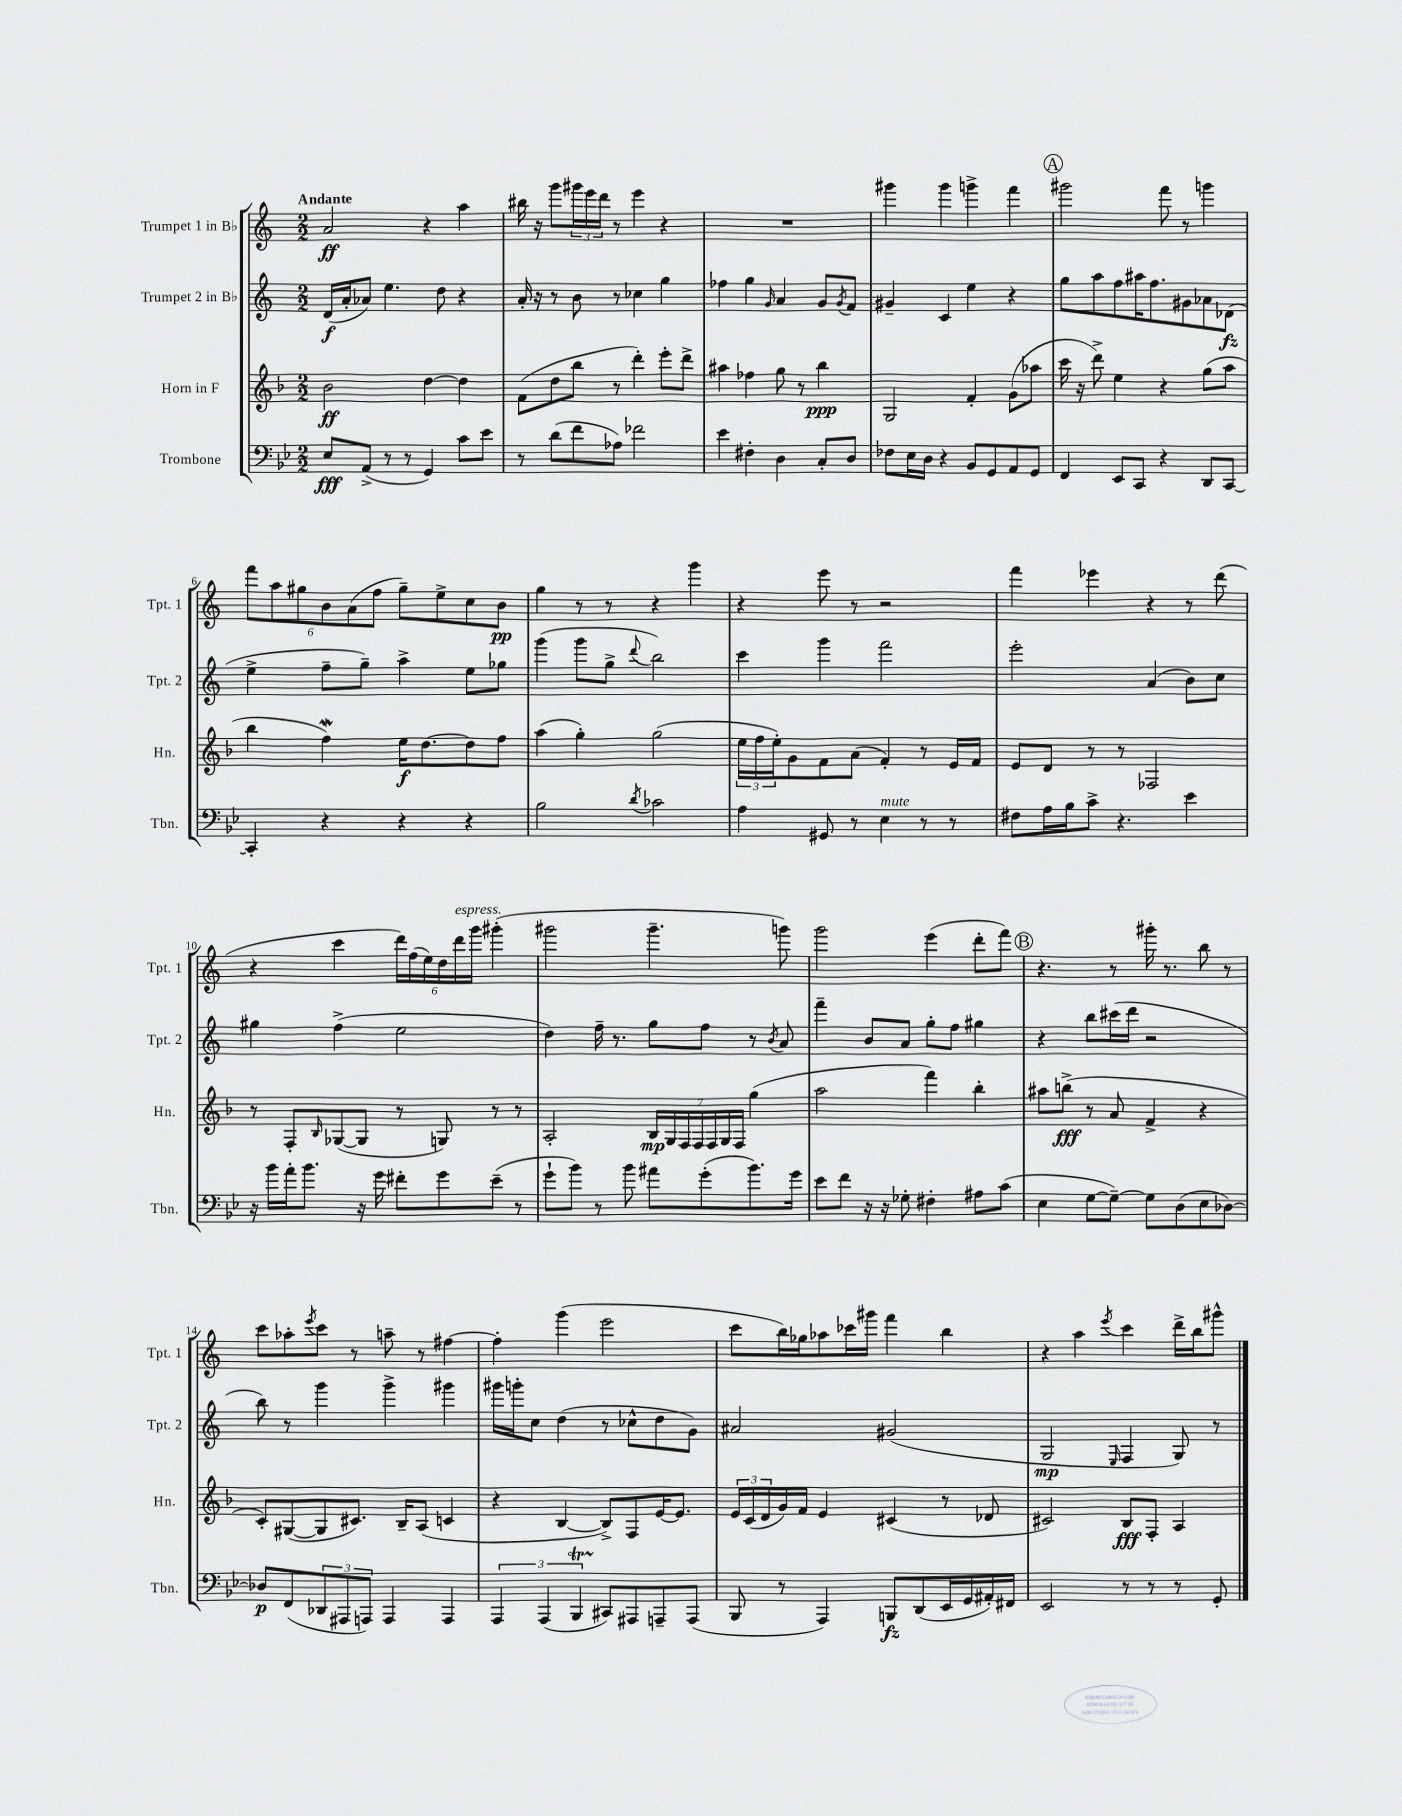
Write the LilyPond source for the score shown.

<<
\new StaffGroup <<
\new Staff = "s0" \with { instrumentName = "Trumpet 1 in Bb" shortInstrumentName = "Tpt. 1" } {
    \clef treble \key c \major \numericTimeSignature \time 2/2 \tempo "Andante"
    a'2\ff r4 a''4 |
    bis''16 r16 g'''8 \tuplet 3/2 { gis'''16 e'''16 d'''16 } r8 e'''4 r4 |
    R1 |
    gis'''4 gis'''4 g'''4-> f'''4 |
    \mark \markup { \circle "A" } gis'''2 f'''8 r8 g'''4 |
    \tuplet 6/4 { f'''8 a''8 gis''8 b'8 a'8( f''8 } gis''8--) e''8-> c''8 b'8\pp |
    g''4 r8 r8 r4 g'''4 |
    r4 e'''8 r8 r2 |
    f'''4 ees'''4 r4 r8 d'''8( |
    r4 c'''4 \tuplet 6/4 { d'''16) f''16( e''16) d''16 d'''16^\markup { \italic "espress." } g'''16 } gis'''4-.( |
    gis'''2 gis'''4.-- g'''8) |
    g'''2 e'''4( d'''8-. f'''8) |
    \mark \markup { \circle "B" } r4. r8 gis'''16-. r8. b''8 r8 |
    c'''8 aes''8-. \acciaccatura { e'''8 } c'''8 r8 a''8-- r8 fis''4~ |
    fis''4-. g'''4( e'''2 |
    c'''8 b''16) ges''16 aes''8 ces'''16 gis'''16 f'''4 b''4 |
    r4 a''4 \acciaccatura { e'''8 } c'''4 d'''16-> b''16 gis'''8-^ \bar "|." |
}
\new Staff = "s1" \with { instrumentName = "Trumpet 2 in Bb" shortInstrumentName = "Tpt. 2" } {
    \clef treble \key c \major \numericTimeSignature \time 2/2
    d'16\f( a'16-. aes'8) e''4. d''8 r4 |
    a'16-. r16 r8 b'8 r8 ces''4 g''4 |
    fes''4 g''4 \grace { g'16 } a'4 g'8 \acciaccatura { g'8 } f'8 |
    gis'4-- c'4 e''4 r4 |
    \mark \markup { \circle "A" } g''8 a''8 f''8 ais''16 f''8. gis'8 aes'8 des'8\fz( |
    e''4-> f''8-- g''8--) a''4-> e''8 ges''8 |
    g'''4( g'''8 g''8-> \appoggiatura { d'''8 } b''2) |
    c'''4 g'''4 f'''2 |
    e'''2-. a'4( b'8) c''8 |
    gis''4 f''4->( e''2 |
    d''4) f''16-- r8. g''8 f''8 r8 \acciaccatura { b'8 } a'8 |
    f'''4-- b'8 a'8 g''8-. f''8 gis''4 |
    \mark \markup { \circle "B" } r4 b''8 cis'''16( d'''16 r2 |
    b''8) r8 g'''4 g'''4-> gis'''4 |
    gis'''16 g'''16-. c''8 d''4( r8 ces''8-^ d''8 g'8) |
    ais'2 gis'2( |
    g2\mp \grace { e16 } f4 g8) r8 \bar "|." |
}
\new Staff = "s2" \with { instrumentName = "Horn in F" shortInstrumentName = "Hn." } {
    \clef treble \key f \major \numericTimeSignature \time 2/2
    bes'2\ff d''4~ d''4 |
    f'8( d''8 bes''8 r8 d'''4-.) e'''8-. d'''8-> |
    ais''4 fes''4 g''8 r8 bes''4\ppp |
    g2 f'4-. g'8( aes''8 |
    \mark \markup { \circle "A" } c'''16 r16 d'''8->) e''4 r4 g''8( a''8 |
    bes''4 f''4\mordent) e''16\f d''8.~ d''8 f''8 |
    a''4( g''4-.) g''2( |
    \tuplet 3/2 { e''16 f''16 e''16-.) } g'8 f'8 a'8( f'4-.) r8 e'16 f'16 |
    e'8 d'8 r8 r8 fes2 |
    r8 f8-. \grace { bes16 } ges8~( ges8 r8 g8) r8 r8 |
    a2-. \tuplet 7/4 { bes16\mp g16 f16 f16 f16 g16 f16 } g''4( |
    a''2 f'''4) bes''4-. |
    \mark \markup { \circle "B" } ais''8 b''8->\fff( r8 a'8 f'4-> r4 |
    c'8-.) gis8~( gis8 cis'8.) bes16-- a8( c'4 |
    r4 bes4~ bes8->) f8 e'16~ e'8. |
    \tuplet 3/2 { e'16 c'16( d'16 } g'16) f'16 e'4 cis'4( r8 des'8 |
    cis'2) bes8\fff f8-. a4 \bar "|." |
}
\new Staff = "s3" \with { instrumentName = "Trombone" shortInstrumentName = "Tbn." } {
    \clef bass \key bes \major \numericTimeSignature \time 2/2
    ees8\fff a,8->( r8 r8 g,4) c'8 ees'8 |
    r8 d'8( f'8 aes8) fes'2 |
    ees'4 fis4-. d4 c8-. d8 |
    fes8 ees16 d16 r4 bes,8 g,8 a,8 g,8 |
    \mark \markup { \circle "A" } f,4 ees,8 c,8 r4 d,8 c,8~ |
    c,4-. r4 r4 r4 |
    bes2 \acciaccatura { d'8 } ces'2 |
    a4 gis,8 r8 ees4^\markup { \italic "mute" } r8 r8 |
    fis8 a16 bes16 c'8-> r4. ees'4 |
    r16 bes'16 a'16-. bes'8. r16 g'16 fis'8-. g'8 ees'8--( r8 |
    g'8-! bes'8) r8 bes'8 ais'8 g'8-.( bes'8.) g'16 |
    ees'8 f'8 r16 r16 ges8-. fis4-. ais8 c'8( |
    \mark \markup { \circle "B" } ees4 g8~ g8~--) g8 d8( ees8 des8~) |
    des8\p f,8( \tuplet 3/2 { des,8 ais,,8 a,,8) } a,,4 a,,4 |
    \tuplet 3/2 { a,,4 a,,4( bes,,4\startTrillSpan } cis,8\stopTrillSpan) ais,,8 a,,8-- a,,8( |
    bes,,8 r8 a,,4) b,,8\fz d,8( ees,16 g,16 ais,16-.) fis,16 |
    ees,2 r8 r8 r8 g,8-. \bar "|." |
}
>>
>>
